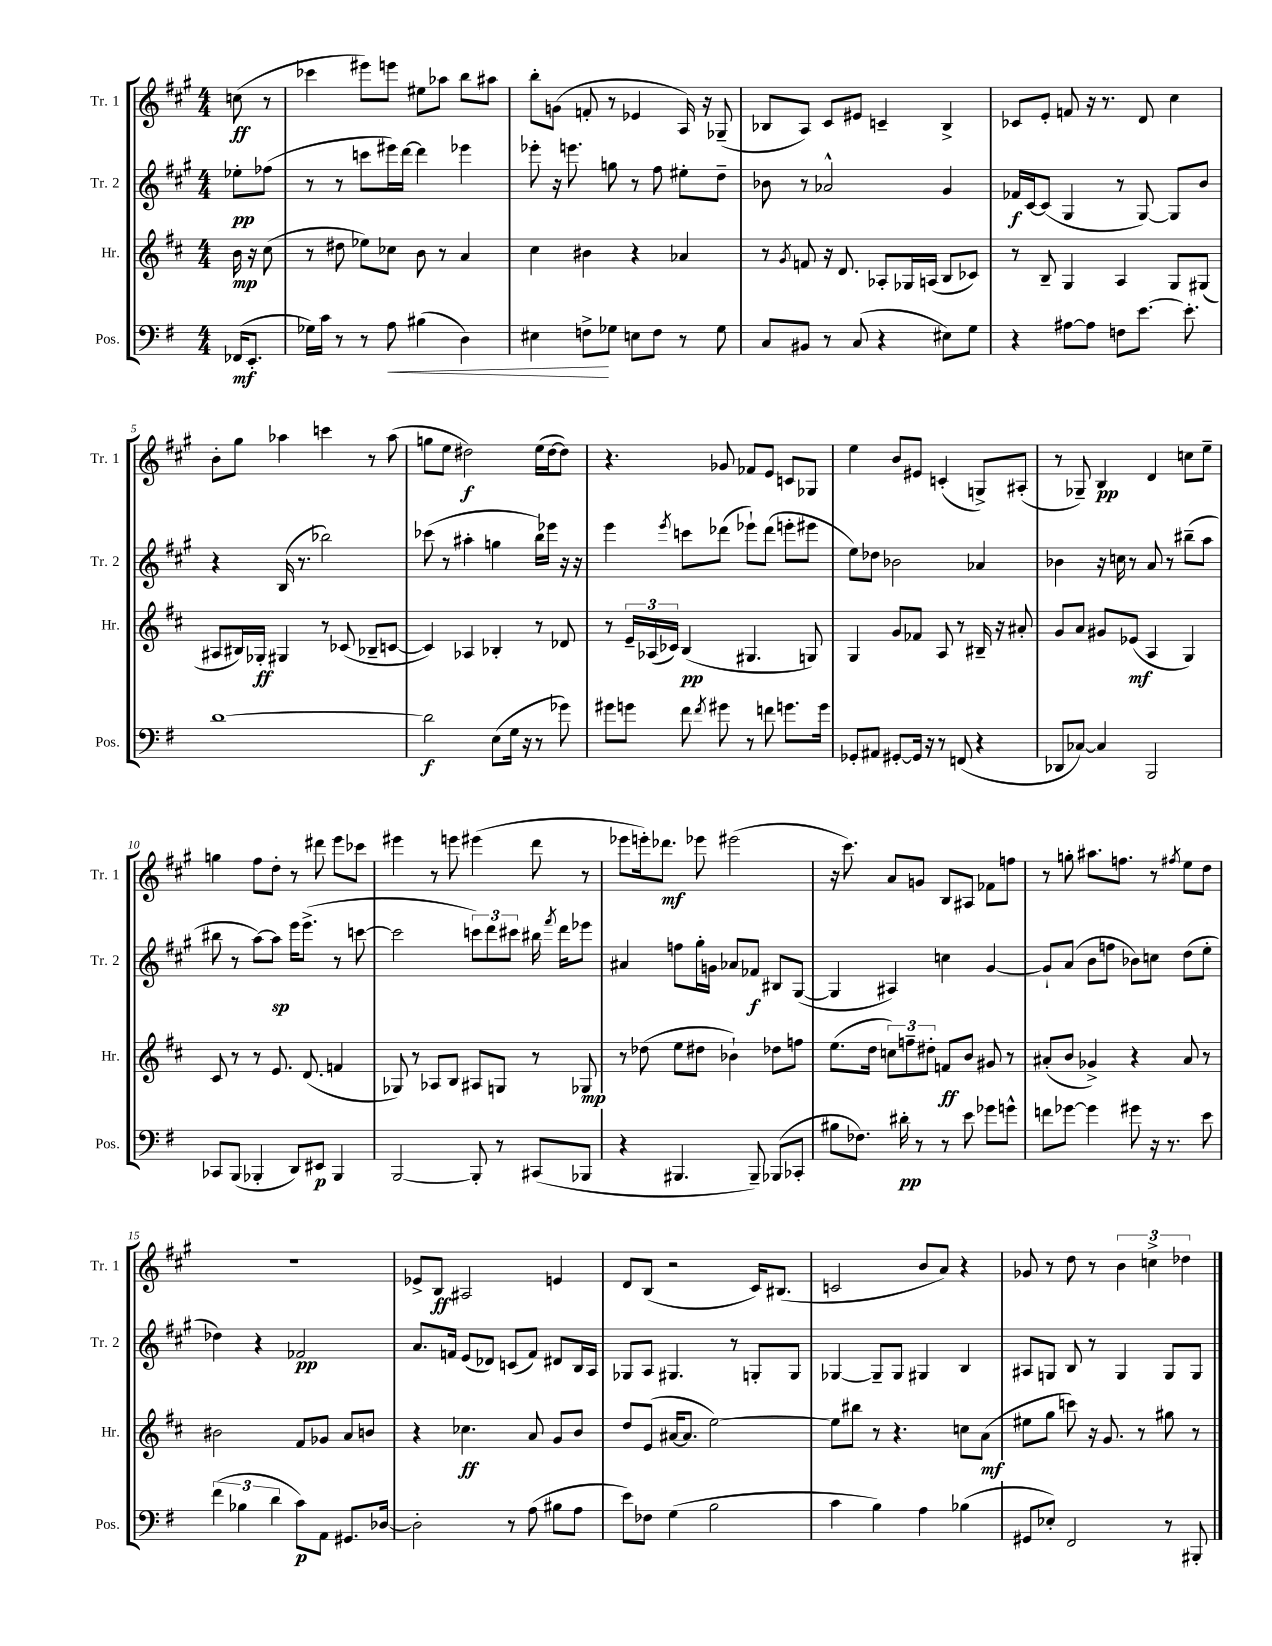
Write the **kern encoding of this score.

**kern	**dynam	**kern	**dynam	**kern	**dynam	**kern	**dynam
*part4	*part4	*part3	*part3	*part2	*part2	*part1	*part1
*staff4	*staff4	*staff3	*staff3	*staff2	*staff2	*staff1	*staff1
*I"Pos.	*	*I"Hr.	*	*I"Tr. 2	*	*I"Tr. 1	*
*I'Pos.	*	*I'Hr.	*	*I'Tr. 2	*	*I'Tr. 1	*
*clefF4	*	*clefG2	*	*clefG2	*	*clefG2	*
*k[f#]	*	*k[f#c#]	*	*k[f#c#g#]	*	*k[f#c#g#]	*
*M4/4	*	*M4/4	*	*M4/4	*	*M4/4	*
=	=	=	=	=	=	=	=
(16FF-X/KL	mf	16b\	mp	8ee-X'\L	pp	(8ccn\	ff
8.EE'/J	.	16r	.	.	.	.	.
.	.	(8cc#\	.	(8ff-X\J	.	8r	.
=1	=1	=1	=1	=1	=1	=1	=1
16G-X\LL)	.	8r	.	8r	.	4ccc-X\	.
16c\JJ	.	.	.	.	.	.	.
8r	.	8dd#X\	.	8r	.	.	.
8r	.	8ee-X\L)	.	8cccn\L	.	8eee#X\L)	.
!	!LO:HP:b	!	!	!	!	!	!
8A\	<	8cc-X\J	.	16eee#X\L)	.	8eeen\J	.
.	.	.	.	[16ddd\JJ	.	.	.
(4B#X\	.	8b\	.	4ddd\]	.	8ee#X\L	.
.	.	8r	.	.	.	8aa-X\J	.
4D\)	.	4a/	.	4eee-X\	.	8bb\L	.
.	.	.	.	.	.	8aa#X\J	.
=2	=2	=2	=2	=2	=2	=2	=2
4E#X\	.	4cc#\	.	8eee-X'\	.	8bb'\L	.
.	.	.	.	16r	.	(8gn\J	.
.	.	.	.	8.eeen\	.	.	.
8Fn^\L	.	4b#X\	.	.	.	8fn'/	.
8G-X\J	[	.	.	8ggn\	.	8r	.
8En\L	.	4r	.	8r	.	4e-X/	.
8F\J	.	.	.	8ff#\	.	.	.
8r	.	4a-X/	.	8ee#X'\L	.	16A/)	.
.	.	.	.	.	.	16r	.
8G-\	.	.	.	8dd~\J	.	(8G-X~/	.
=3	=3	=3	=3	=3	=3	=3	=3
8C/L	.	8r	.	8b-X\	.	8B-X/L	.
.	.	8qg/	.	.	.	.	.
8BB#X/J	.	8fn/	.	8r	.	8A/J)	.
8r	.	16r	.	2a-X^^/	.	8c#/L	.
.	.	8.d/	.	.	.	.	.
(8C/	.	.	.	.	.	8e#X/J	.
4r	.	8A-X'/L	.	.	.	4cn~/	.
.	.	16G-X/L	.	.	.	.	.
.	.	(16An/JJ	.	.	.	.	.
8E#X\L)	.	8B/L	.	4g#/	.	4B-^/	.
8G\J	.	8c-X/J)	.	.	.	.	.
=4	=4	=4	=4	=4	=4	=4	=4
4r	.	8r	.	16f-X/LL	f	8c-X/L	.
.	.	.	.	[16c#/J	.	.	.
.	.	8B~/	.	(8c#/J]	.	8e'/J	.
[8A#X\L	.	4G/	.	4G#/	.	8fn/	.
8A#\J]	.	.	.	.	.	16r	.
.	.	.	.	.	.	8.r	.
8Fn\L	.	4A/	.	8r	.	.	.
[8.e\J	.	.	.	[8G#/)	.	8d/	.
.	.	8G/L	.	8G#/L]	.	4cc#\	.
8.e'\]	.	.	.	.	.	.	.
.	.	(8G#X/J	.	8b/J	.	.	.
!!LO:LB:g=z
=5	=5	=5	=5	=5	=5	=5	=5
[1d	.	8A#X/L	.	4r	.	8b'\L	.
.	.	16B#X/L)	.	.	.	8gg#\J	.
.	.	16G-X'/JJ	ff	.	.	.	.
.	.	4G#X/	.	(16B/	.	4aa-X\	.
.	.	.	.	8.r	.	.	.
.	.	8r	.	2bb-X\)	.	4cccn\	.
.	.	(8c-X/	.	.	.	.	.
.	.	8B-X~/L	.	.	.	8r	.
.	.	[8cn/J	.	.	.	(8aa-\	.
=6	=6	=6	=6	=6	=6	=6	=6
2d\]	f	4c/])	.	(8ccc-X\	.	8ggn\L	.
.	.	.	.	8r	.	8ee\J	.
.	.	4A-X/	.	4aa#X'\	.	2dd#X\)	f
(8E\L	.	4B-X'/	.	4ggn\	.	.	.
16G\Jk	.	.	.	.	.	.	.
16r	.	.	.	.	.	.	.
8r	.	8r	.	16bb\LL)	.	(16ee\LL	.
.	.	.	.	16eee-X\JJ	.	[16dd#\J	.
8g-X\)	.	8d-X/	.	16r	.	8dd#\J])	.
.	.	.	.	16r	.	.	.
=7	=7	=7	=7	=7	=7	=7	=7
8g#X\L	.	8r	.	4eee\	.	4.r	.
8gn\J	.	24e~/LL	.	.	.	.	.
.	.	(24A-X/	.	.	.	.	.
.	.	24c-X/JJ)	.	.	.	.	.
.	.	.	.	8qeee/	.	.	.
8f#\	.	(4B/	pp	8cccn\L	.	.	.
8qf#/	.	.	.	.	.	.	.
8g#X\	.	.	.	(8ddd-X\J	.	8g-X/	.
8r	.	4.G#X/	.	8eee-X`\L)	.	8f-X/L	.
8fn\	.	.	.	(8ddd-\J	.	8e/J	.
8.gn\L	.	.	.	8eeen'\L	.	8cn/L	.
.	.	8Gn/)	.	8eee#X\J	.	8G-X/J	.
16g\Jk	.	.	.	.	.	.	.
=8	=8	=8	=8	=8	=8	=8	=8
8GG-X'/L	.	4G/	.	8ee\L)	.	4ee\	.
8AA#X/J	.	.	.	8dd-X\J	.	.	.
[8GG#X'/L	.	8g/L	.	2b-X\	.	8b/L	.
16GG#/Jk]	.	8f-X/J	.	.	.	8e#X/J	.
16r	.	.	.	.	.	.	.
8r	.	8A/	.	.	.	(4cn'/	.
(8FFn/	.	8r	.	.	.	.	.
4r	.	16B#X~/	.	4a-X/	.	8Gn^/L)	.
.	.	16r	.	.	.	.	.
.	.	8a#X'/	.	.	.	(8A#X'/J	.
=9	=9	=9	=9	=9	=9	=9	=9
8DD-X/L	.	8g/L	.	4b-X\	.	8r	.
[8C-X/J)	.	8a/J	.	.	.	8G-X~/)	.
4C-/]	.	8g#X/L	.	16r	.	4B/	pp
.	.	.	.	16ccn\	.	.	.
.	.	(8e-X/J	mf	8r	.	.	.
2BBB/	.	4A/	.	8a/	.	4d/	.
.	.	.	.	8r	.	.	.
.	.	4G/)	.	(8bb#X~\L	.	8ccn\L	.
.	.	.	.	8aa\J	.	8ee~\J	.
!!LO:LB:g=z
=10	=10	=10	=10	=10	=10	=10	=10
8CC-X/L	.	8c#/	.	8bb#X\	.	4ggn\	.
(8BBB/J	.	8r	.	8r	.	.	.
4BBB-X'/	.	8r	.	[8aa\L)	.	8ff#\L	.
.	.	8.e/	.	8aa\J]	sp	8dd'\J	.
8DD/L)	.	.	.	16eee\KL	.	8r	.
.	.	(8.d/	.	(8.eee^\J	.	.	.
8EE#X/J	p	.	.	.	.	8ddd#X\	.
4BBB-/	.	4fn/	.	8r	.	8eee\L	.
.	.	.	.	[8cccn\	.	8ccc-X\J	.
=11	=11	=11	=11	=11	=11	=11	=11
[2BBB/	.	8G-X/)	.	2ccc\]	.	4eee#X\	.
.	.	8r	.	.	.	.	.
.	.	8A-X/L	.	.	.	8r	.
.	.	8B/J	.	.	.	8eeen\	.
8BBB'/]	.	8A#X/L	.	12cccn\L)	.	(4eee#X\	.
.	.	.	.	12ddd\	.	.	.
8r	.	8Gn/J	.	.	.	.	.
.	.	.	.	12ccc#X\J	.	.	.
(8CC#X/L	.	8r	.	16bb#X\	.	8ddd\	.
.	.	.	.	8qfff#/	.	.	.
.	.	.	.	16ddd\KL	.	.	.
8BBB-X/J	.	8G-X/	mp	8eee-X\J	.	8r	.
=12	=12	=12	=12	=12	=12	=12	=12
4r	.	8r	.	4a#X/	.	8eee-X\L	.
.	.	(8dd-X\	.	.	.	16eeen'\k)	.
.	.	.	.	.	.	8.ddd-X\J	mf
4.BBB#X/	.	8ee\L	.	8ffn\L	.	.	.
.	.	8dd#X\J	.	16gg#'\L	.	8eee-X\	.
.	.	.	.	16gn\JJ	.	.	.
.	.	4b-X`\)	.	8a-X/L	.	(2eee#X\	.
8BBB#~/)	.	.	.	8f-X/J	f	.	.
(8BBB-X/L	.	8dd-X\L	.	8B#X/L	.	.	.
8CC-X'/J	.	8ffn\J	.	([8G#/J	.	.	.
=13	=13	=13	=13	=13	=13	=13	=13
8B#X\L	.	(8.ee\L	.	4G#/]	.	16r	.
.	.	.	.	.	.	8.ccc#\)	.
8.F-X\J)	.	.	.	.	.	.	.
.	.	16dd\Jk	.	.	.	.	.
.	.	12ccn\L)	.	4A#X/)	.	8a/L	.
16d#X'\	pp	.	.	.	.	.	.
.	.	12ffn~\	.	.	.	.	.
8r	.	.	.	.	.	8gn/J	.
.	.	12dd#X'\J	.	.	.	.	.
8r	.	8fn/L	ff	4ccn\	.	8B/L	.
8e\	.	8b/J	.	.	.	8A#X/J	.
8g-X\L	.	8g#X/	.	[4g#/	.	8f-X\L	.
8gn^^\J	.	8r	.	.	.	8ffn\J	.
=14	=14	=14	=14	=14	=14	=14	=14
8fn\L	.	(8a#X'/L	.	8g#`/L]	.	8r	.
[8g-X\J	.	8b/J	.	(8a/J	.	8ggn'\	.
4g-\]	.	4g-X^/)	.	8b\L	.	8.aa#X\L	.
.	.	.	.	8ffn\J	.	.	.
.	.	.	.	.	.	8.ffn\J	.
8g#X\	.	4r	.	8b-X\L)	.	.	.
16r	.	.	.	8ccn\J	.	8r	.
8.r	.	.	.	.	.	.	.
.	.	.	.	.	.	8qff#X/	.
.	.	8a#/	.	(8dd\L	.	8ee\L	.
8e\	.	8r	.	8ee'\J	.	8dd\J	.
!!LO:LB:g=z
=15	=15	=15	=15	=15	=15	=15	=15
(6f#\	.	2b#X\	.	4dd-X\)	.	1r	.
6B-X\	.	.	.	.	.	.	.
.	.	.	.	4r	.	.	.
6d\	.	.	.	.	.	.	.
8c\L)	p	8f#/L	.	2f-X/	pp	.	.
8AA\J	.	8g-X/J	.	.	.	.	.
8.GG#X/L	.	8a/L	.	.	.	.	.
.	.	8bn/J	.	.	.	.	.
[16D-X/Jk	.	.	.	.	.	.	.
=16	=16	=16	=16	=16	=16	=16	=16
2D-'\]	.	4r	.	8.a/L	.	8e-X^/L	.
.	.	.	.	.	.	8B/J	ff
.	.	.	.	16fn/Jk	.	.	.
.	.	4.cc-X\	ff	(8e/L	.	2A#X/	.
.	.	.	.	8d-X/J)	.	.	.
8r	.	.	.	(8cn/L	.	.	.
(8A\	.	8a/	.	8f/J)	.	.	.
8B#X\L	.	8g/L	.	8d#X/L	.	4en/	.
8A\J	.	8b/J	.	16B/L	.	.	.
.	.	.	.	16A/JJ	.	.	.
=17	=17	=17	=17	=17	=17	=17	=17
8e\L)	.	8dd/L	.	8G-X/L	.	8d/L	.
8F-X\J	.	(8e/J	.	8A/J	.	(8B/J	.
(4G\	.	[16a#X/KL	.	4.G#X/	.	2r	.
.	.	8.a#/J]	.	.	.	.	.
2B\	.	[2ee\)	.	.	.	.	.
.	.	.	.	8r	.	.	.
.	.	.	.	8Gn'/L	.	16c#/KL)	.
.	.	.	.	.	.	(8.B#X/J	.
.	.	.	.	8G/J	.	.	.
=18	=18	=18	=18	=18	=18	=18	=18
4c\	.	8ee\L]	.	[4G-X/	.	2cn/	.
.	.	8bb#X\J	.	.	.	.	.
4B\)	.	8r	.	8G-~/L]	.	.	.
.	.	4.r	.	8G-/J	.	.	.
4A\	.	.	.	4G#X/	.	8b/L	.
.	.	.	.	.	.	8a/J)	.
(4B-X\	.	8ccn\L	.	4B/	.	4r	.
.	.	(8a\J	mf	.	.	.	.
=19	=19	=19	=19	=19	=19	=19	=19
8GG#X/L	.	8ee#X\L	.	8A#X/L	.	8g-X/	.
8E-X'/J)	.	8gg\J	.	8Gn/J	.	8r	.
2FF#/	.	8cccn\)	.	8B/	.	8dd\	.
.	.	16r	.	8r	.	8r	.
.	.	8.g/	.	.	.	.	.
.	.	.	.	4G/	.	6b\	.
.	.	8r	.	.	.	.	.
.	.	.	.	.	.	6ccn^\	.
8r	.	8gg#X\	.	8G/L	.	.	.
.	.	.	.	.	.	6dd-X\	.
8BBB#X'/	.	8r	.	8G/J	.	.	.
==	==	==	==	==	==	==	==
*-	*-	*-	*-	*-	*-	*-	*-
